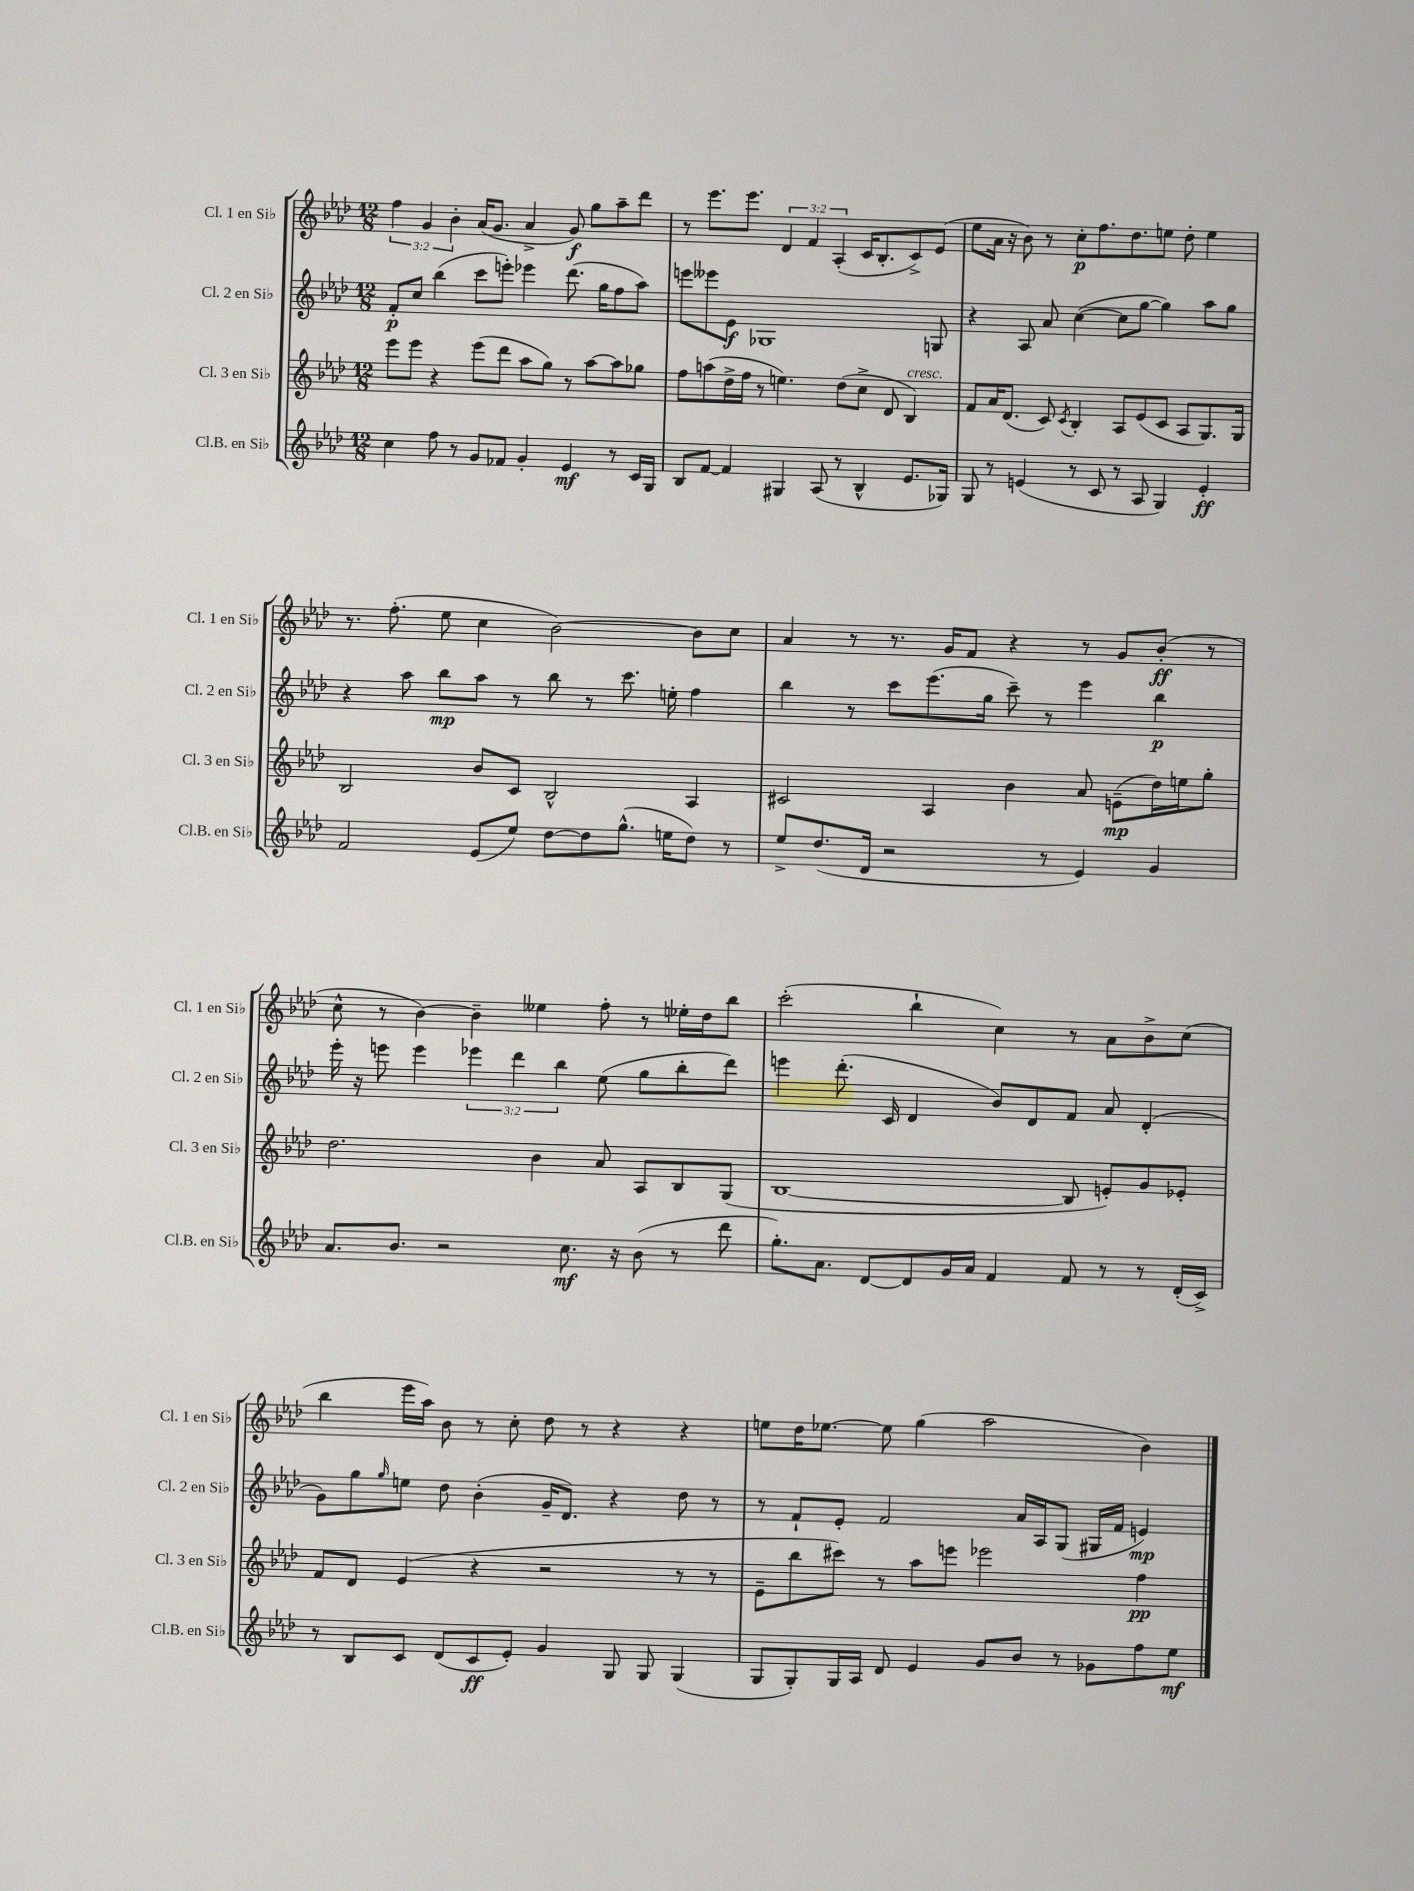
<<
\new StaffGroup <<
\new Staff = "s0" \with { instrumentName = "Cl. 1 en Sib" shortInstrumentName = "Cl. 1 en Sib" } {
    \clef treble \key aes \major \numericTimeSignature \time 12/8 \override Staff.TupletNumber.text = #tuplet-number::calc-fraction-text
    \tuplet 3/2 { f''4 g'4 bes'4-. } aes'16( g'8. aes'4-> g'8\f) g''8 aes''8-- des'''8 |
    r8 ees'''8. ees'''8. \tuplet 3/2 { des'4 f'4 aes4-.( } c'16 bes8.-. c'8->) ees'8( |
    ees''8 aes'16 r16 bes'8) r8 c''8-.\p f''8. des''8. e''8 des''8-. e''4 |
    r8. f''8.-.( ees''8 c''4 bes'2~) bes'8 c''8 |
    aes'4 r8 r8. g'16 f'8 r4 r8 g'8 bes'8-.\ff( r8 |
    c''8-^ r8 bes'4~) bes'4-- eeses''4 f''8-. r8 ees''16-. des''16 bes''8 |
    c'''2-.( bes''4-! c''4) r8 aes'8 bes'8-> c''8( |
    bes''4 ees'''16 aes''16) bes'8 r8 c''8-. des''8 r8 r4 r4 |
    e''8 des''16 ees''8.~ ees''8 g''4( aes''2 bes'4) \bar "|." |
}
\new Staff = "s1" \with { instrumentName = "Cl. 2 en Sib" shortInstrumentName = "Cl. 2 en Sib" } {
    \clef treble \key aes \major \numericTimeSignature \time 12/8 \override Staff.TupletNumber.text = #tuplet-number::calc-fraction-text
    f'8-.\p c''8 bes''4( c'''8 e'''8-.) ees'''4 des'''8.( g''16 f''8 aes''8) |
    e'''8 eeses'''8 ees'8\f ges1 g8 |
    r4 aes8 aes'8 c''4~( c''8 g''8~ g''4) aes''8 g''8 |
    r4 aes''8 bes''8\mp aes''8 r8 bes''8 r8 c'''8. e''16-. f''4 |
    bes''4 r8 c'''8 ees'''8.( g''16 c'''8--) r8 ees'''4 bes''4\p |
    ees'''16-. r16 e'''8 e'''4 \tuplet 3/2 { ees'''4 des'''4 bes''4 } ees''8( g''8 bes''8-. des'''8) |
    e'''4 des'''8.-.( c'16 des'4 bes'8) des'8 f'8 aes'8 des'4-.( |
    g'8) g''8 \grace { g''16 } e''8 des''8 bes'4-.( g'16-- des'8.) r4 des''8 r8 |
    r8 f'8-! ees'8-. f'2 aes'16 aes16 g8( gis16 f'16 e'4\mp) \bar "|." |
}
\new Staff = "s2" \with { instrumentName = "Cl. 3 en Sib" shortInstrumentName = "Cl. 3 en Sib" } {
    \clef treble \key aes \major \numericTimeSignature \time 12/8
    ees'''8 ees'''8 r4 ees'''8( des'''8 aes''8 g''8) r8 aes''8~ aes''8 ges''8 |
    f''8 a''8( des''16-> f''16 r8 e''4.) des''8( c''8-> des'8 bes4^\markup { \italic "cresc." }) |
    f'8 aes'16 des'8.( c'8) \acciaccatura { c'8 } bes4-. aes8 ees'8( c'8 aes8 g8.) g16 |
    bes2 bes'8 c'8 bes2-^ aes4 |
    cis'2 aes4 bes'4 aes'8 e'8--\mp( des''16) e''16 g''8-. |
    des''2. bes'4 aes'8 aes8 bes8 g8( |
    bes1~ bes8 e'8-.) g'8 ees'8-. |
    f'8 des'8 ees'4( r4 r2 r8 r8 |
    ees'8-- bes''8 cis'''8) r8 aes''8 e'''8 ees'''2 f''4\pp \bar "|." |
}
\new Staff = "s3" \with { instrumentName = "Cl.B. en Sib" shortInstrumentName = "Cl.B. en Sib" } {
    \clef treble \key aes \major \numericTimeSignature \time 12/8
    c''4 f''8 r8 g'8 fes'8 g'4-. ees'4\mf r8 c'16 g16 |
    bes8 f'8~ f'4 gis4 aes8( r8 bes4-^ ees'8. ges16) |
    g8 r8 e'4( r8 c'8 r8 aes8 g4) e'4-.\ff |
    f'2 ees'8( ees''8) des''8~ des''8 g''8.-^( e''16 des''8) r8 |
    ees''8-> des''8.( des'16 r2 r8 ees'4) g'4 |
    aes'8. bes'8. r2 c''8.\mf r16 bes'8( r8 des'''8 |
    g''8.-.) aes'8. des'8~ des'8 g'16 aes'16 f'4 f'8 r8 r8 des'16-.( c'16->) |
    r8 bes8 c'8 des'8( c'8\ff ees'8-.) g'4 g8 g8 g4( |
    g8 g8-.) g16 aes16 des'8 ees'4 g'8 bes'8 r8 ges'8 f''8 ees''8\mf \bar "|." |
}
>>
>>
\layout { \context { \Score \remove "Bar_number_engraver" } }
